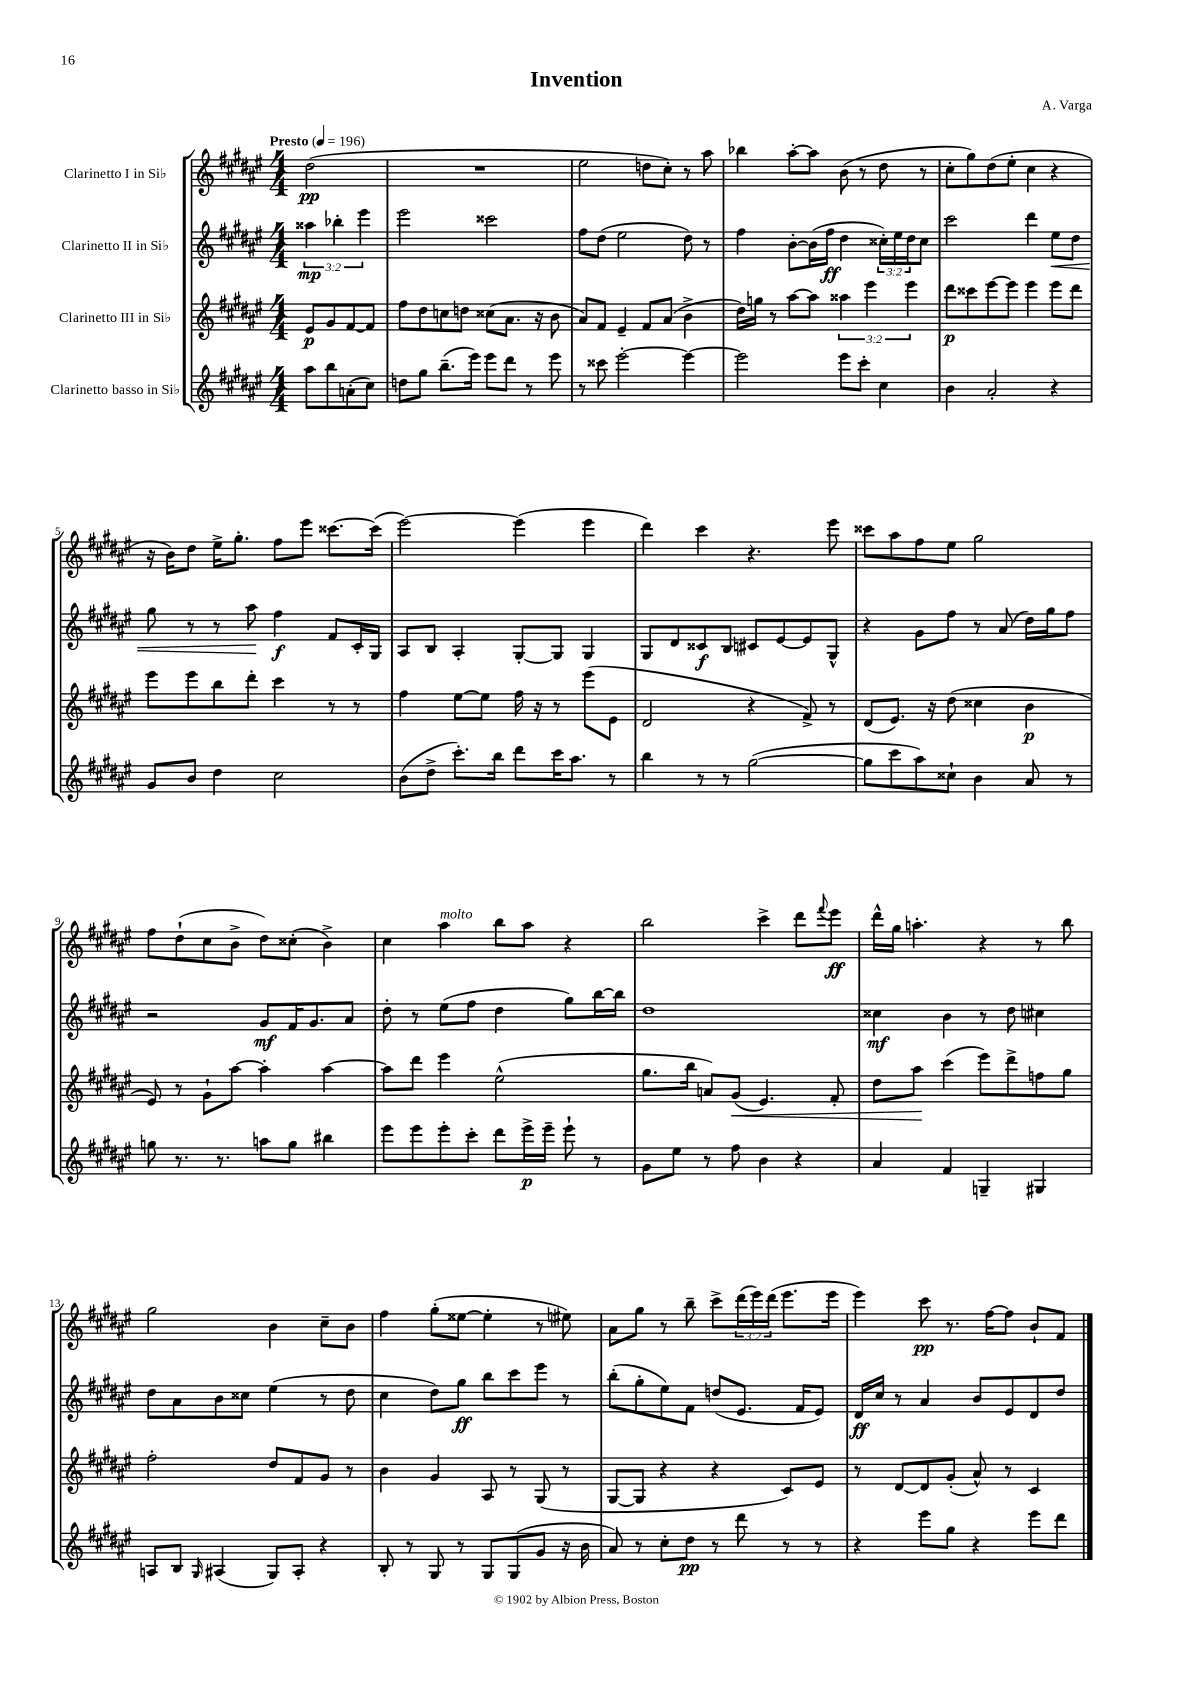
\header { title = "Invention" composer = "A. Varga" }
<<
\new StaffGroup <<
\new Staff = "s0" \with { instrumentName = "Clarinetto I in Sib" } {
    \clef treble \key fis \major \numericTimeSignature \time 4/4 \override Staff.TupletNumber.text = #tuplet-number::calc-fraction-text \partial 2 \tempo "Presto" 4 = 196
    dis''2\pp( |
    R1 |
    eis''2 d''8 cis''8-.) r8 ais''8 |
    bes''4 ais''8~-. ais''8 b'8( r8 dis''8 r8 |
    cis''8-. gis''8) dis''8( eis''8-. cis''4 r4 |
    r16 b'16) dis''8 eis''16-> gis''8.-. fis''8 eis'''8 cisis'''8.~ cisis'''16( |
    eis'''2~) eis'''4( eis'''4 |
    dis'''4) cis'''4 r4. eis'''8 |
    cisis'''8 ais''8 fis''8 eis''8 gis''2 |
    fis''8 dis''8-!( cis''8 b'8-> dis''8) cisis''8-.( b'4->) |
    cis''4 ais''4^\markup { \italic "molto" } b''8 ais''8 r4 |
    b''2 cis'''4-> dis'''8 \appoggiatura { fis'''8 } eis'''8\ff |
    dis'''16-^ gis''16 a''4.-. r4 r8 b''8 |
    gis''2 b'4 cis''8-- b'8 |
    fis''4 gis''8-.( eisis''8~ eisis''4-. r8 eis''8) |
    ais'8 gis''8 r8 b''8-- cis'''8-> \tuplet 3/2 { dis'''16( eis'''16) dis'''16( } eis'''8. eis'''16 |
    eis'''4) cis'''8\pp r8. fis''16~ fis''8 b'8-! fis'8 \bar "|." |
}
\new Staff = "s1" \with { instrumentName = "Clarinetto II in Sib" } {
    \clef treble \key fis \major \numericTimeSignature \time 4/4 \override Staff.TupletNumber.text = #tuplet-number::calc-fraction-text \partial 2
    \tuplet 3/2 { aisis''4\mp bes''4-. eis'''4 } |
    eis'''2 cisis'''2 |
    fis''8 dis''8( eis''2 dis''8) r8 |
    fis''4 b'8~-. b'16( fis''16\ff dis''4 \tuplet 3/2 { cisis''16-.) eis''16 dis''16 } cisis''8 |
    cis'''2 dis'''4 eis''8\< dis''8 |
    gis''8 r8 r8 ais''8\! fis''4\f fis'8 cis'16-. gis16 |
    ais8 b8 ais4-. gis8~-. gis8 gis4 |
    gis8 dis'8 cisis'8\f b8 cis'8 eis'8~ eis'8 gis8-^ |
    r4 gis'8 fis''8 r8 ais'8( dis''16) gis''16 fis''8 |
    r2 gis'8\mf fis'16 gis'8. ais'8 |
    dis''8-. r8 eis''8( fis''8 dis''4 gis''8) b''16~ b''16 |
    dis''1 |
    cisis''4\mf b'4 r8 dis''8 cis''4 |
    dis''8 ais'8 b'8 cisis''8 eis''4( r8 dis''8 |
    cis''4 dis''8) gis''8\ff b''8 cis'''8 eis'''8 r8 |
    b''8-.( gis''8-. eis''8) fis'8 d''8( eis'8. fis'16 eis'8) |
    dis'16\ff cis''16 r8 ais'4 b'8 eis'8 dis'8 dis''8 \bar "|." |
}
\new Staff = "s2" \with { instrumentName = "Clarinetto III in Sib" } {
    \clef treble \key fis \major \numericTimeSignature \time 4/4 \override Staff.TupletNumber.text = #tuplet-number::calc-fraction-text \partial 2
    eis'8\p gis'8 fis'8~ fis'8 |
    fis''8 dis''8 c''8 d''8 cisis''8( ais'8. r16 b'8 |
    ais'8) fis'8 eis'4-- fis'8 ais'8( b'4-> |
    dis''16) g''16 r8 ais''8~ ais''8 \tuplet 3/2 { aisis''4 eis'''4 eis'''4 } |
    dis'''8\p cisis'''8 eis'''8~ eis'''8 eis'''4 eis'''8 dis'''8 |
    eis'''8 eis'''8 b''8 dis'''8-. cis'''4 r8 r8 |
    fis''4 eis''8~ eis''8 fis''16 r16 r8 eis'''8( eis'8 |
    dis'2 r4 fis'8->) r8 |
    dis'8( eis'8.) r16 dis''8( cisis''4 b'4\p |
    eis'8) r8 gis'8-! ais''8~ ais''4-. ais''4~ |
    ais''8 dis'''8 eis'''4 eis''2-^( |
    gis''8. b''16 a'8) gis'8\<( eis'4.) fis'8-. |
    dis''8 ais''8\! cis'''4( eis'''8) dis'''8-> f''8 gis''8 |
    fis''2-. dis''8 fis'8 gis'8 r8 |
    b'4 gis'4 ais8 r8 gis8( r8 |
    gis8~ gis8 r4 r4 cis'8) eis'8 |
    r8 dis'8~ dis'8 gis'8-.( ais'8-^) r8 cis'4 \bar "|." |
}
\new Staff = "s3" \with { instrumentName = "Clarinetto basso in Sib" } {
    \clef treble \key fis \major \numericTimeSignature \time 4/4 \partial 2
    ais''8 b''8 a'8-.( cis''8) |
    d''8 gis''8 b''8.--( eis'''16) eis'''8 dis'''8 r8 eis'''8 |
    r8 cisis'''8 eis'''2~-. eis'''4~ |
    eis'''2 eis'''8 cis'''8-. cis''4 |
    b'4 ais'2-. r4 |
    gis'8 b'8 dis''4 cis''2 |
    b'8( dis''8-> cis'''8.-.) b''16 dis'''8 cis'''16 ais''8. r8 |
    b''4 r8 r8 gis''2~( |
    gis''8 cis'''8 ais''8) cisis''8-! b'4 ais'8 r8 |
    g''8 r8. r8. a''8 g''8 bis''4 |
    eis'''8 eis'''8 eis'''8-. cis'''8-. dis'''8 eis'''16->\p eis'''16-- eis'''8-! r8 |
    gis'8 eis''8 r8 fis''8 b'4 r4 |
    ais'4 fis'4 g4-- gis4 |
    a8 b8 \grace { gis16 } ais4( gis8) ais8-. r4 |
    b8-. r8 gis8 r8 gis8 gis8( gis'8 r16 b'16 |
    ais'8) r8 cis''8-. dis''8\pp r8 dis'''8 r8 r8 |
    r4 eis'''8 gis''8 r4 eis'''8 dis'''8 \bar "|." |
}
>>
>>
